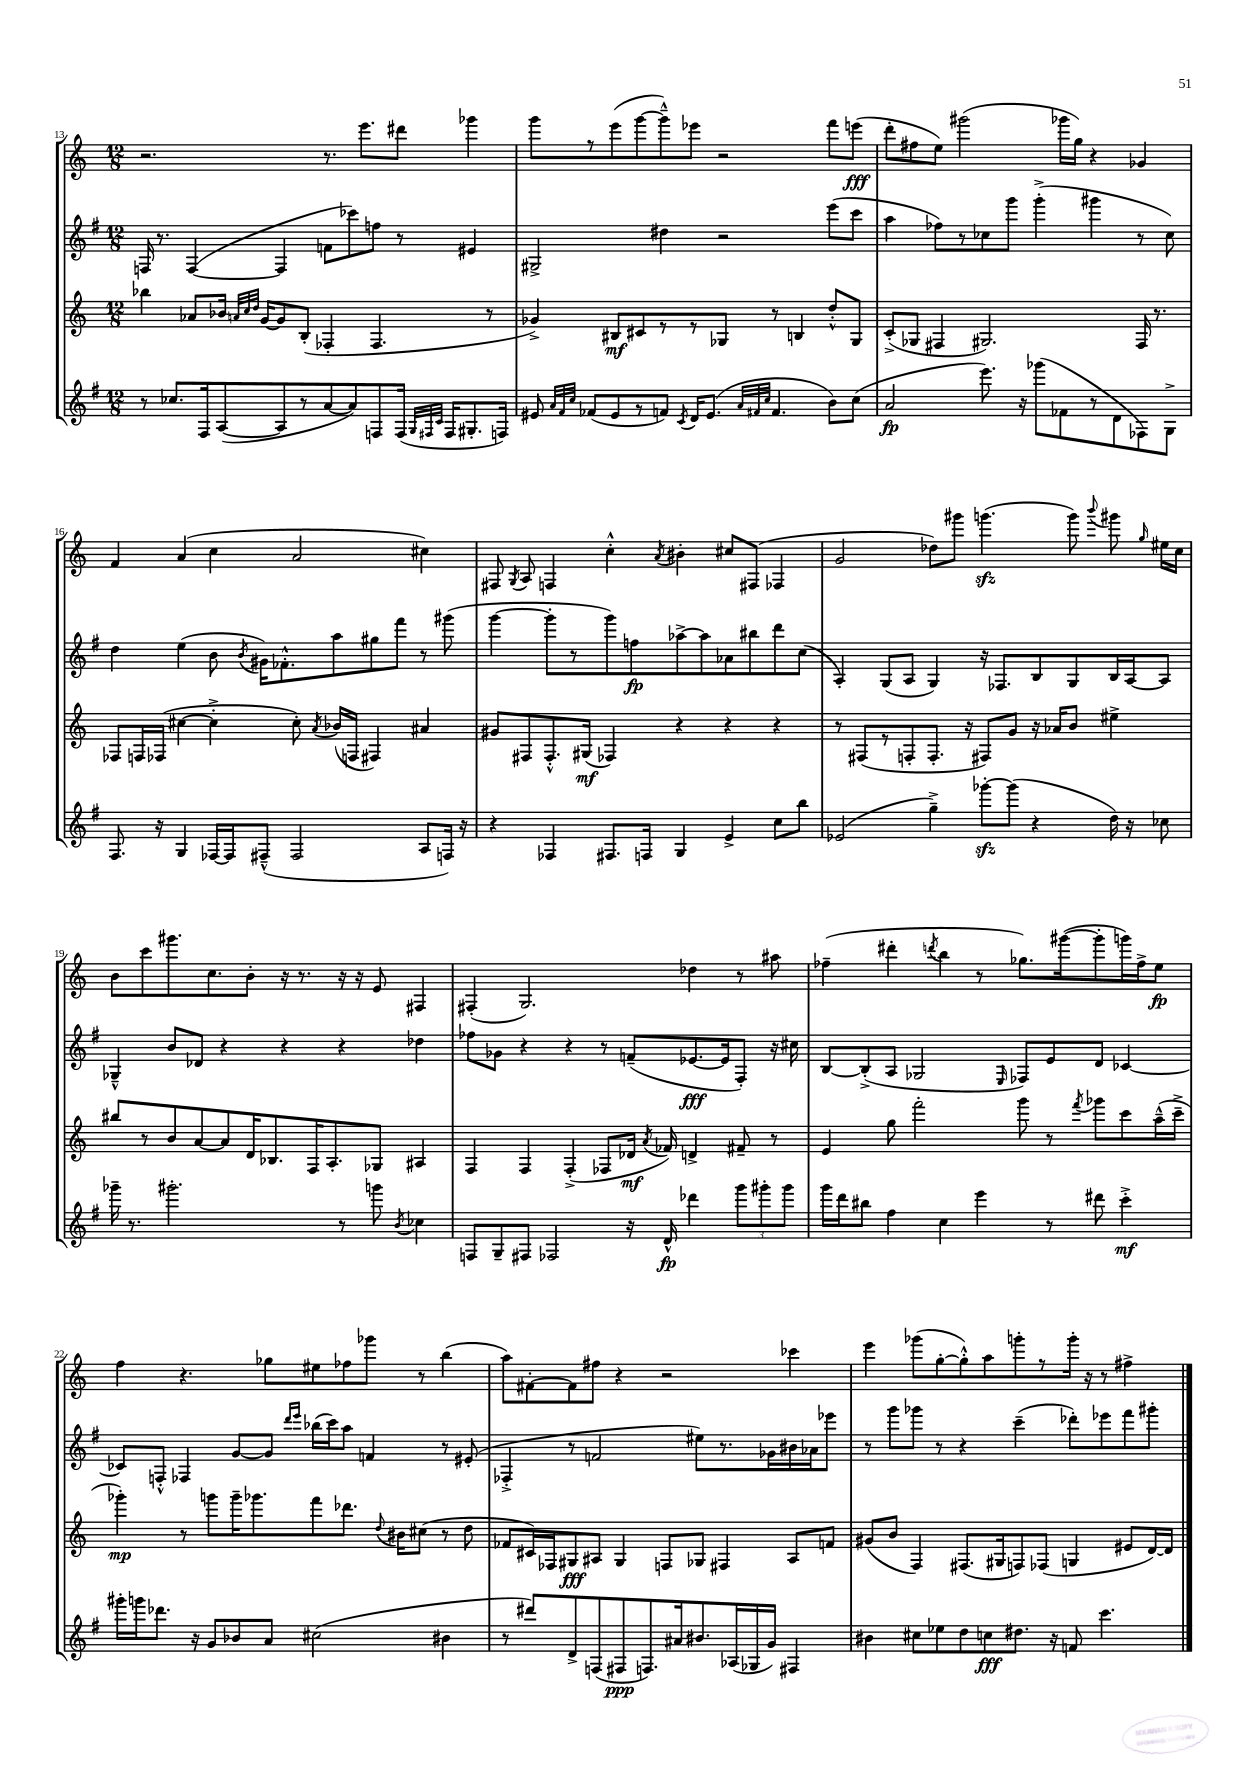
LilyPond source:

<<
\new StaffGroup <<
\new Staff = "s0" {
    \clef treble \key c \major \numericTimeSignature \time 12/8
    \autoBeamOff r2. r8. e'''8.[ dis'''8] ges'''4 |
    g'''8[ r8 e'''8( g'''8~ g'''8---^) ees'''8] r2 f'''8[ e'''8]\fff( |
    d'''8[-. fis''8 e''8]) gis'''2( ges'''16[ g''16]) r4 ges'4 |
    f'4 a'4( c''4 a'2 cis''4) |
    fis8 \acciaccatura { g8 } a8 f4 c''4-.-^ \acciaccatura { a'8 } bis'4-. cis''8[ fis8]( fes4 |
    g'2 des''8[) gis'''8] g'''4.\sfz( g'''8) \appoggiatura { b'''8 } gis'''8 \grace { g''16 } eis''16[ c''16] |
    b'8[ c'''8 gis'''8. c''8. b'8]-. r16 r8. r16 r16 e'8 fis4 |
    fis4-.( g2.) des''4 r8 ais''8 |
    fes''4--( dis'''4-. \acciaccatura { d'''8 } b''4 r8 ges''8.[) gis'''16~( gis'''8-. g'''16) fes''16-> e''8]\fp |
    f''4 r4. ges''8[ eis''8 fes''8 ges'''8] r8 b''4( |
    a''8[) fis'8~-. fis'8 fis''8] r4 r2 ces'''4 |
    e'''4 ges'''8[( g''8~-. g''8-.-^) a''8 g'''8-. r8 g'''16]-. r16 r8 fis''4-> \bar "|." |
}
\new Staff = "s1" {
    \clef treble \key g \major \numericTimeSignature \time 12/8
    \autoBeamOff f16 r8. f4~( f4 f'8[ ces'''8) f''8] r8 eis'4 |
    gis2-> dis''4 r2 e'''8[( c'''8] |
    a''4 fes''8[) r8 ces''8 g'''8] g'''4-.->( gis'''4 r8 ces''8) |
    d''4 e''4( b'8 \acciaccatura { b'8 } gis'16[) fes'8.-.-^ a''8 gis''8 fis'''8] r8 gis'''8( |
    g'''4~ g'''8[-. r8 g'''8) f''8\fp aes''8~-> aes''8 aes'8 bis''8 d'''8 c''8]( |
    a4-.) g8[( a8] g4) r16 fes8.[ b8 g8 b16 a16~ a8] |
    ges4---^ b'8[ des'8] r4 r4 r4 des''4 |
    fes''8[ ges'8] r4 r4 r8 f'8[--( ees'8.~\fff ees'16 fis8]-.) r16 cis''16 |
    b8[~ b8-.->( a8] ges2 \grace { e16 } fes8[) e'8 d'8] ces'4~ |
    ces'8[ f8]-.-^ fes4 g'8[~ g'8] \grace { d'''16[ e'''16] } bes''16[( c'''16) a''8] f'4 r8 eis'8-.( |
    fes4-.-> r8 f'2 eis''8[) r8. ges'16 bis'16 aes'16 ees'''8] |
    r8 g'''8[ ges'''8] r8 r4 c'''4--( des'''8[-.) ees'''8 fis'''8 gis'''8]-. \bar "|." |
}
\new Staff = "s2" {
    \clef treble \key c \major \numericTimeSignature \time 12/8
    \autoBeamOff bes''4 aes'8[ bes'16] \grace { a'32[ c''32 d''32] } g'16[~ g'8 b8]-.( fes4-. fes4. r8 |
    ges'4->) bis8[\mf cis'8 r8 r8 ges8] r8 b4 d''8[-.-^ ges8] |
    c'8[-.->( ges8] fis4 gis2.) fis16 r8. |
    fes8[ f16 fes16]( cis''4~ cis''4-.-> cis''8-.) \acciaccatura { a'8 } bes'16[( f16] fis4) ais'4 |
    gis'8[ fis8 fis8.-.-^ gis16]\mf( fes4) r4 r4 r4 |
    r8 fis8[( r8 f8-. f8.]-. r16 fis8[) g'8] r16 aes'16[ b'8] eis''4-> |
    bis''8[ r8 b'8 a'8~ a'8 d'16 bes8. f16 a8.-. ges8] ais4 |
    f4 f4 f4-.->( fes8[ des'16]\mf \acciaccatura { a'8 } fes'16) d'4-> fis'8-- r8 |
    e'4 g''8 f'''2-. g'''8 r8 \acciaccatura { f'''8 } ges'''8[ c'''8 a''16---^( c'''16]---> |
    ges'''4-.\mp) r8 g'''8[ g'''16-- ges'''8. f'''8 des'''8.] \appoggiatura { d''8 } bis'16[ cis''8]( r8 d''8 |
    fes'8[ cis'16) fes16 gis8\fff ais8] gis4 f8[ ges8] fis4 ais8[ f'8] |
    gis'8[( b'8] f4) fis8.[( gis16 f8) fes8]( g4 eis'8[ d'16~) d'16] \bar "|." |
}
\new Staff = "s3" {
    \clef treble \key g \major \numericTimeSignature \time 12/8
    \autoBeamOff r8 ces''8.[ fis16 a8~( a8 r8 a'8~ a'8) f8 f16]( \grace { g32[ fis32 c'32] } fis16[ gis8.-. f16]) |
    eis'8 \grace { a'32[ fis'32 c''32] } fes'8[( eis'8 r8 f'8]) \acciaccatura { c'8 } d'16[ eis'8.]( \grace { a'32[ fis'32 c''32] } fis'4. b'8[) c''8]( |
    a'2\fp e'''8.) r16 ges'''8[( fes'8 r8 d'8 fes8) g8]-> |
    fis8. r16 g4 fes16[~ fes16 fis8]---^( fis2 a8[ f16]) r16 |
    r4 fes4 fis8.[ f16] g4 e'4-> c''8[ b''8] |
    ees'2( g''4--->) ges'''8[~-.\sfz ges'''8]( r4 d''16) r16 ces''8 |
    ges'''16-- r8. gis'''2.-. r8 g'''8 \acciaccatura { b'8 } ces''4 |
    f8[ g8-- fis8] fes2 r16 d'16-^\fp des'''4 \tuplet 3/2 { g'''8[ gis'''8-. gis'''8] } |
    g'''16[ d'''16 bis''8] fis''4 c''4 e'''4 r8 dis'''8 c'''4-.->\mf |
    gis'''16[-. g'''16 des'''8.] r16 g'8[ bes'8 a'8] cis''2( bis'4 |
    r8 dis'''8[) d'8-> f8( fis8\ppp f8.) ais'16 bis'8. aes16( ges16 g'16]) fis4 |
    bis'4 cis''8[ ees''8 d''8 c''8\fff dis''8.] r16 f'8 c'''4. \bar "|." |
}
>>
>>
\layout { \context { \Score currentBarNumber = #13 } }
